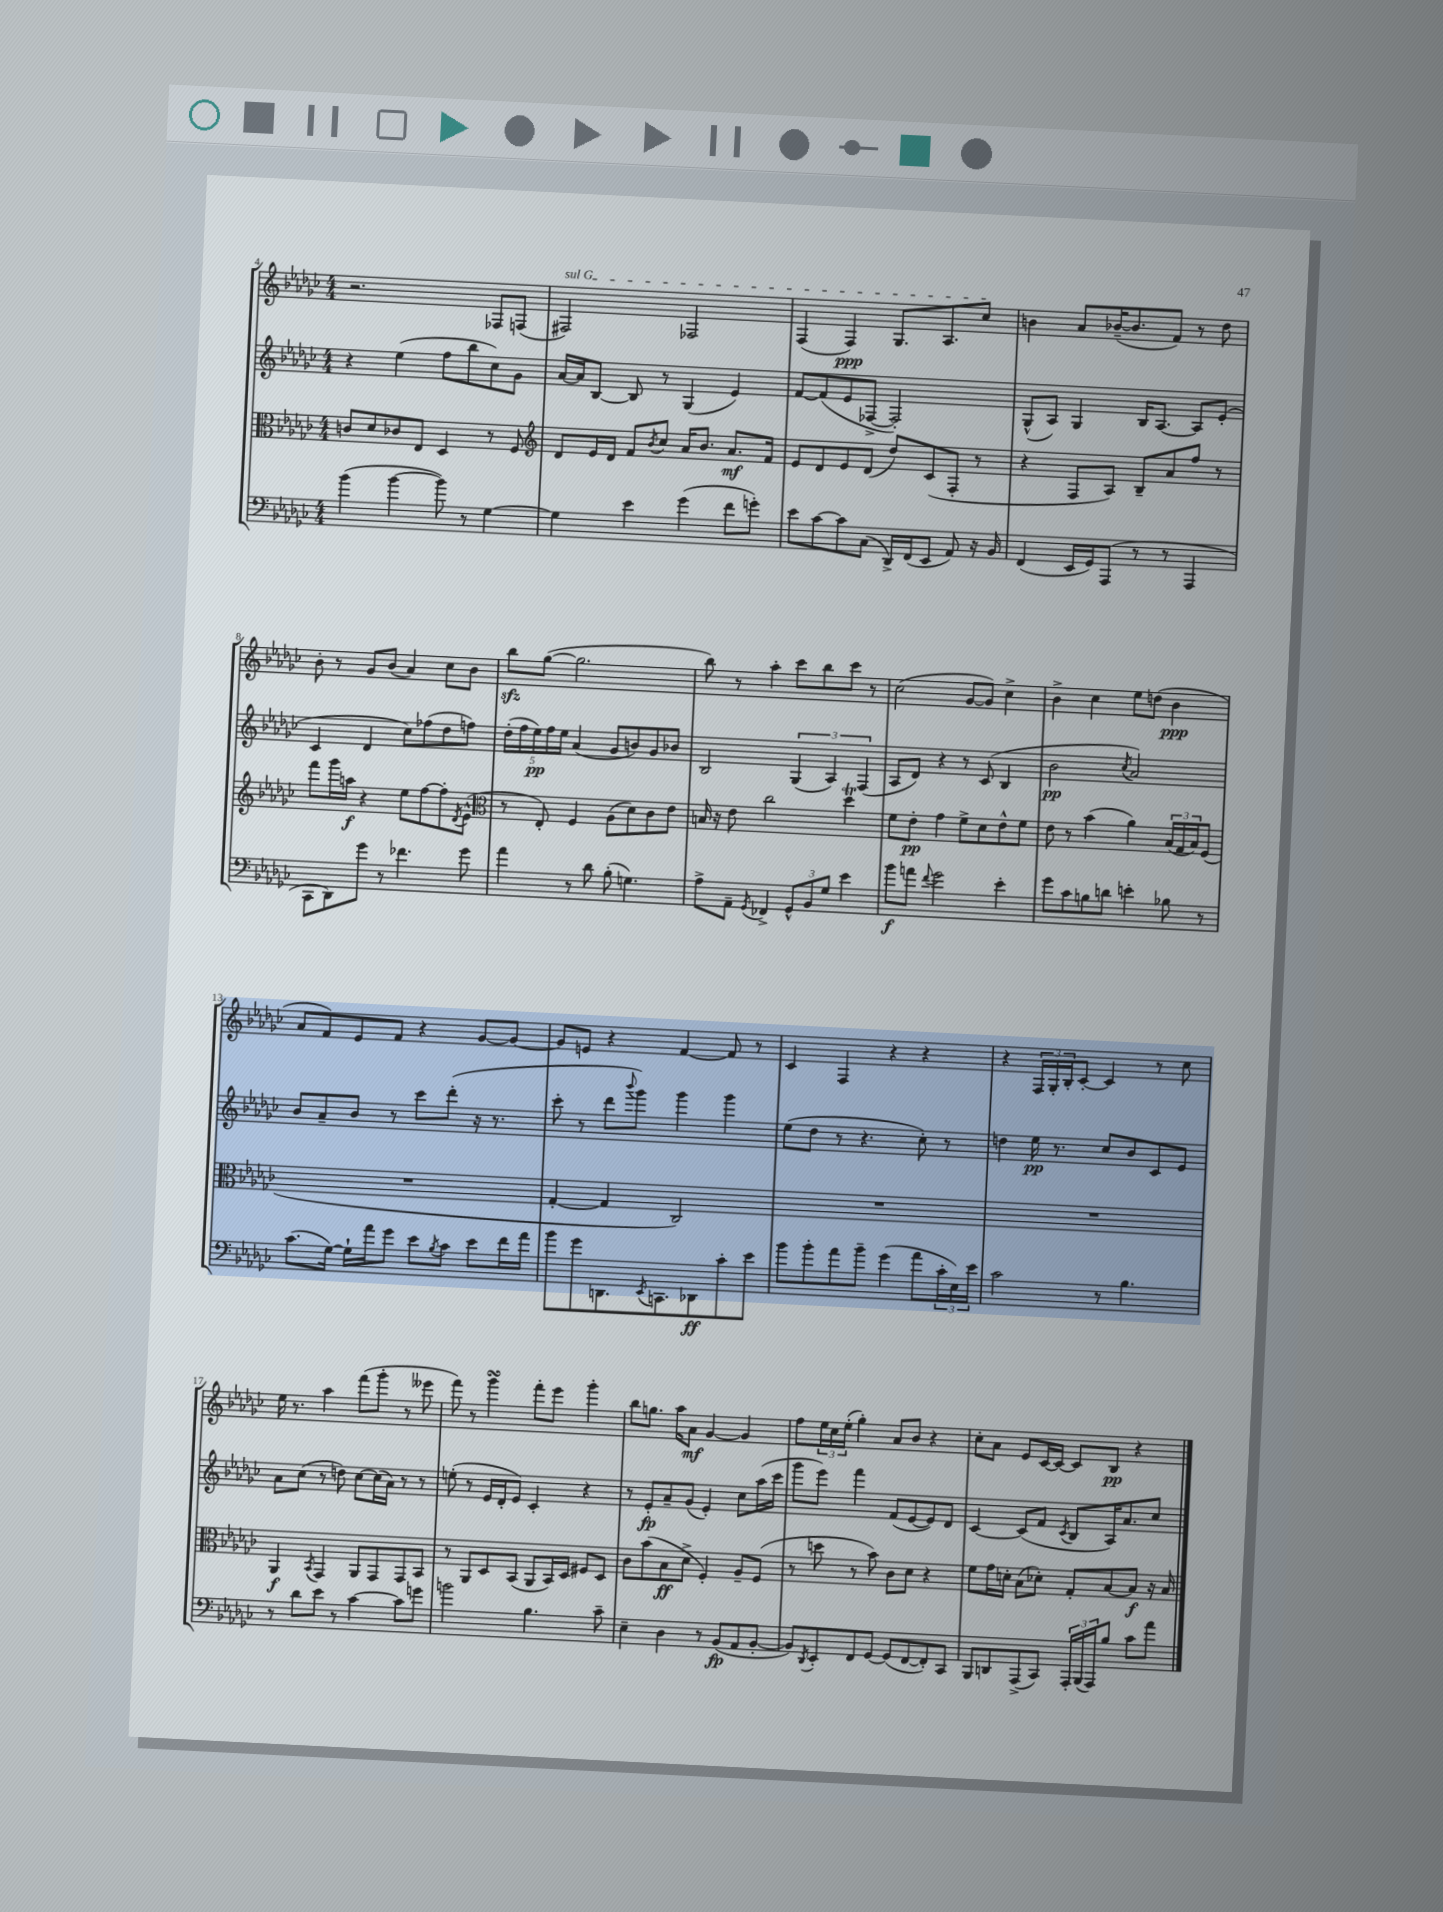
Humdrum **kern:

**kern	**dynam	**kern	**dynam	**kern	**dynam	**kern	**dynam
*part4	*part4	*part3	*part3	*part2	*part2	*part1	*part1
*staff4	*staff4	*staff3	*staff3	*staff2	*staff2	*staff1	*staff1
*clefF4	*	*clefC3	*	*clefG2	*	*clefG2	*
*k[b-e-a-d-g-c-]	*	*k[b-e-a-d-g-c-]	*	*k[b-e-a-d-g-c-]	*	*k[b-e-a-d-g-c-]	*
*M4/4	*	*M4/4	*	*M4/4	*	*M4/4	*
=4	=4	=4	=4	=4	=4	=4	=4
(4b-\	.	8cn/L	.	4r	.	2.r	.
.	.	8d-/	.	.	.	.	.
[4b-\	.	8c-X/	.	(4ee-\	.	.	.
.	.	8E-/J	.	.	.	.	.
8b-\])	.	4D-/	.	8ff\L	.	.	.
8r	.	.	.	8bb-\	.	.	.
[4G-\	.	8r	.	8cc-\)	.	8F-X/L	.
.	.	8F/	.	8g-\J	.	(8Fn/J	.
=5	=5	=5	=5	=5	=5	=5	=5
*	*	*clefG2	*	*	*	*	*
!	!	!	!	!	!	!LO:TX:a:i:t=sul G	!
4G-\]	.	8d-/L	.	[16a-/LL	.	2F#X/)	.
.	.	.	.	16a-/J]	.	.	.
.	.	16e-/L	.	[8B-/J	.	.	.
.	.	16d-/JJ	.	.	.	.	.
4e-\	.	8f/L	.	8B-/]	.	.	.
.	.	8qb-/	.	.	.	.	.
.	.	8cc-/J	.	8r	.	.	.
(4g-\	.	16a-/KL	.	(4G-/	.	2F-X/	.
.	.	8.b-/J	.	.	.	.	.
8f\L	.	8.a-/L	mf	4e-/)	.	.	.
8gn'\J)	.	.	.	.	.	.	.
.	.	16f/Jk	.	.	.	.	.
=6	=6	=6	=6	=6	=6	=6	=6
8e-\L	.	8e-/L	.	[8f/L	.	(4F/	.
[8c-\	.	8d-/	.	(8f/]	.	.	.
8c-\]	.	8e-/	.	8e-/	.	4F/)	ppp
(8C-\J	.	(8d-/J	.	[8F-X^/J	.	.	.
16DD-^/LL)	.	8dd-/L)	.	2F-'/])	.	8.G-/L	.
(16FF/J	.	.	.	.	.	.	.
8EE-/J	.	(8c-/	.	.	.	.	.
.	.	.	.	.	.	8.A-/	.
8AA-/)	.	8F'/J	.	.	.	.	.
16r	.	8r	.	.	.	8cc-/J	.
16BB-/	.	.	.	.	.	.	.
=7	=7	=7	=7	=7	=7	=7	=7
(4FF/	.	4r	.	(8G-^^/L	.	4bn\	.
.	.	.	.	8A-/J)	.	.	.
16EE-/LL	.	8F/L	.	4G-/	.	8a-/L	.
16GG-/J)	.	.	.	.	.	.	.
(8AAA-/J	.	8A-/J)	.	.	.	([16b-X~/K	.
.	.	.	.	.	.	8.b-/]	.
8r	.	8B-~/L	.	16B-/KL	.	.	.
.	.	.	.	[8.A-/J	.	.	.
8r	.	8a-/	.	.	.	8f/J)	.
4AAA-/	.	8ff/J	.	8A-/L]	.	8r	.
.	.	8r	.	(8e-'/J	.	8dd-\	.
!!LO:LB:g=z
=8	=8	=8	=8	=8	=8	=8	=8
8CC-\L	.	8fff\L	.	4c-/	.	8b-'\	.
8DD-\)	.	16ggg-\L	.	.	.	8r	.
.	.	16aan\JJ	f	.	.	.	.
8g-\J	.	4r	.	4d-/	.	8g-/L	.
8r	.	.	.	.	.	(8b-/J	.
4.f-X\	.	8ee-\L	.	8cc-\L)	.	4a-/)	.
.	.	[8ff\	.	(8ff-X\	.	.	.
.	.	8ff'\]	.	8dd-\	.	8cc-\L	.
.	.	8qd-/	.	.	.	.	.
8g-\	.	(8e-^^\J	.	8ffn\J)	.	8b-\J	.
=9	=9	=9	=9	=9	=9	=9	=9
*	*	*clefC3	*	*	*	*	*
4a-\	.	8r	.	(20dd-'\LL	.	8bb-zz\L	.
.	.	.	.	20ff\	.	.	.
.	.	.	.	20ee-\)	pp	.	.
.	.	8E-'/)	.	.	.	([8gg-\J	.
.	.	.	.	20ff\	.	.	.
.	.	.	.	20ee-\JJ	.	.	.
8r	.	4F/	.	(4a-/	.	2.gg-\]	.
8d-\	.	.	.	.	.	.	.
(8B-'\	.	(8A-\L	.	8g-/L	.	.	.
4.Gn\)	.	8d-\)	.	8bn/)	.	.	.
.	.	8c-\	.	8g-/	.	.	.
.	.	8e-\J	.	8b-X/J	.	.	.
=10	=10	=10	=10	=10	=10	=10	=10
8A-^\L	.	16Bn/	.	2B-/	.	8bb-\)	.
.	.	16r	.	.	.	.	.
8AA-~\J	.	8e-\	.	.	.	8r	.
8qGG-/	.	.	.	.	.	.	.
4FF-X^/	.	2cc-\	.	.	.	4aa-'\	.
12GG-^^/L	.	.	.	(6G-/	.	8ccc-\L	.
12BB-/	.	.	.	.	.	.	.
.	.	.	.	.	.	8bb-\	.
12G-/J	.	.	.	6A-/)	.	.	.
4e-\	.	4dd-T\	.	.	.	8ccc-\J	.
.	.	.	.	(6F/	.	.	.
.	.	.	.	.	.	8r	.
=11	=11	=11	=11	=11	=11	=11	=11
8b-\L	f	8f\L	.	8A-/L	.	(2cc-\	.
8an\J	.	8e-'\J	pp	8d-/J)	.	.	.
8qqf/	.	.	.	.	.	.	.
2g-\	.	4g-\	.	4r	.	.	.
.	.	8f^\L	.	8r	.	[8g-/L	.
.	.	8d-\	.	(8c-/	.	8g-/J])	.
4e-'\	.	8e-^^\	.	4B-/	.	4cc-^\	.
.	.	8f\J	.	.	.	.	.
=12	=12	=12	=12	=12	=12	=12	=12
8g-\L	.	8e-\	.	2b-\	pp	4b-^\	.
8c-\	.	8r	.	.	.	.	.
8Bn\	.	(4b-\	.	.	.	4cc-\	.
8dn\J	.	.	.	.	.	.	.
.	.	.	.	8qcc-/	.	.	.
4en'\	.	4a-\)	.	2a-/)	.	8ee-\L	.
.	.	.	.	.	.	(8ddn\J	.
8B-X\	.	(24B-/LL	.	.	.	4b-\	ppp
.	.	24G-/	.	.	.	.	.
.	.	24B-/J)	.	.	.	.	.
8r	.	(8F/J	.	.	.	.	.
!!LO:LB:g=z
=13	=13	=13	=13	=13	=13	=13	=13
(8.c-\L	.	1r	.	8b-/L	.	8a-/L	.
.	.	.	.	8a-~/	.	8f/)	.
[16G-\Jk)	.	.	.	.	.	.	.
16G-`\LL]	.	.	.	8b-/J	.	8e-/	.
16a-\J	.	.	.	.	.	.	.
8g-\J	.	.	.	8r	.	8f/J	.
8e-\L	.	.	.	8ccc-\L	.	4r	.
8qB-/	.	.	.	.	.	.	.
8c-\J	.	.	.	(8ddd-'\J	.	.	.
8e-\L	.	.	.	16r	.	[8g-/L	.
.	.	.	.	8.r	.	.	.
16f\L	.	.	.	.	.	8g-/J_	.
16a-\JJ	.	.	.	.	.	.	.
=14	=14	=14	=14	=14	=14	=14	=14
8b-\L	.	[4G-'/	.	8ccc-'\	.	8g-/L]	.
8g-\	.	.	.	8r	.	8en/J	.
8.DDn\	.	4G-/]	.	8ddd-\L	.	4r	.
.	.	.	.	8qqbbb-/	.	.	.
.	.	.	.	8ggg-\J)	.	.	.
8qEE-/	.	.	.	.	.	.	.
8.CCn\	.	.	.	.	.	.	.
.	.	2C-/)	.	4ggg-\	.	[4f/	.
8DD-X\	ff	.	.	.	.	.	.
8c-'\	.	.	.	4ggg-\	.	8f/]	.
8e-\J	.	.	.	.	.	8r	.
=15	=15	=15	=15	=15	=15	=15	=15
8b-\L	.	1r	.	(8ee-\L	.	4c-/	.
8b-'\	.	.	.	8dd-\J	.	.	.
8a-\	.	.	.	8r	.	4F/	.
8b-~\J	.	.	.	4.r	.	.	.
(4g-\	.	.	.	.	.	4r	.
8a-\L	.	.	.	8cc-'\)	.	4r	.
24c-'\L	.	.	.	8r	.	.	.
24E-\)	.	.	.	.	.	.	.
24e-\JJ	.	.	.	.	.	.	.
=16	=16	=16	=16	=16	=16	=16	=16
2c-\	.	1r	.	4ddn\	.	4r	.
.	.	.	.	16ee-\	pp	24F/LL	.
.	.	.	.	.	.	24G-'/	.
.	.	.	.	8.r	.	.	.
.	.	.	.	.	.	24B-'/J	.
.	.	.	.	.	.	[8c-'/J	.
8r	.	.	.	8cc-/L	.	4c-/]	.
4.B-\	.	.	.	8b-/	.	.	.
.	.	.	.	8c-/	.	8r	.
.	.	.	.	8e-/J	.	8cc-\	.
!!LO:LB:g=z
=17	=17	=17	=17	=17	=17	=17	=17
8r	.	4AA-/	f	8a-\L	.	16ee-\	.
.	.	.	.	.	.	8.r	.
8d-\L	.	.	.	(8cc-\J	.	.	.
.	.	8qBB-/	.	.	.	.	.
8e-\J	.	4GG-/	.	8r	.	4aa-\	.
8r	.	.	.	8ddn\)	.	.	.
[4c-\	.	8AA-/L	.	[8cc-\L	.	(8fff\L	.
.	.	8GG-/	.	(16cc-\L]	.	8ggg-'\J	.
.	.	.	.	16a-\JJ)	.	.	.
8c-\L]	.	8GG-/	.	8r	.	8r	.
8gn\J	.	8BB-/J	.	8r	.	8eee--X\	.
=18	=18	=18	=18	=18	=18	=18	=18
2bn\	.	8r	.	(8een'\	.	8fff\)	.
.	.	8AA-/L	.	8r	.	8r	.
.	.	8D-/	.	16e-/LL	.	4ggg-sSSs\	.
.	.	.	.	16d-'/J	.	.	.
.	.	(8BB-/J	.	8e-/J)	.	.	.
4.B-\	.	8AA-/L	.	4c-'/	.	8fff'\L	.
.	.	16BB-/L)	.	.	.	8eee-\J	.
.	.	16D-/JJ	.	.	.	.	.
.	.	8F#X/L	.	4r	.	4ggg-'\	.
8c-~\	.	8D-/J	.	.	.	.	.
=19	=19	=19	=19	=19	=19	=19	=19
4E-~\	.	8c-\L	.	8r	.	8bb-\L	.
.	.	(8b-\	.	8e-'/L	fp	8.ggn\J	.
4D-\	.	8B-\	ff	8a-~/	.	.	.
.	.	.	.	.	.	16aa-\KL	.
.	.	8d-^\J	.	(8g-/J	.	8a-\J	mf
8r	.	4F'/)	.	4e-'/)	.	[4g-/	.
(8BB-/L	fp	.	.	.	.	.	.
8AA-/	.	8A-~/L	.	8cc-\L	.	4g-/]	.
[8BB-'/J	.	(8F/J	.	(16aa-\L	.	.	.
.	.	.	.	16ccc-\JJ	.	.	.
=20	=20	=20	=20	=20	=20	=20	=20
8BB-/L])	.	8r	.	8ggg-\L	.	8ff\L	.
8qDD-/	.	.	.	.	.	.	.
8EE-'/	.	8ddn\	.	8eee-\J)	.	24ee-\L	.
.	.	.	.	.	.	24cc-\	.
.	.	.	.	.	.	(24ee-'\JJ	.
8FF/	.	8r	.	4fff\	.	4gg-'\)	.
[8GG-/J	.	8b-\)	.	.	.	.	.
(8GG-/L]	.	8c-\L	.	(8f/L	.	8a-/L	.
[8FF/	.	8d-\J	.	[8e-/	.	8b-/J	.
8FF'/])	.	4r	.	8e-/])	.	4r	.
8CC-/J	.	.	.	8d-/J	.	.	.
=21	=21	=21	=21	=21	=21	=21	=21
8BBB-/L	.	8f\L	.	[4c-/	.	8cc-'\L	.
8DDn/	.	16g-\L	.	.	.	8a-\J	.
.	.	16dn'\JJ	.	.	.	.	.
(8AAA-^/	.	(8B-\L	.	(8c-/L]	.	8e-/L	.
8CC-/J)	.	8d-X'\J)	.	8f/J	.	[16c-/L	.
.	.	.	.	.	.	16c-/JJ_	.
.	.	.	.	8qc-/	.	.	.
24AAA-'/LL	.	8G-'/L	.	8B-/L	.	8c-/L]	.
(24BBB-/	.	.	.	.	.	.	.
24AAA-/J)	.	.	.	.	.	.	.
8B-/J	.	[8B-/	.	16A-/K)	.	8B-/J	pp
.	.	.	.	8.a-/	.	.	.
8c-\L	.	8B-/J]	f	.	.	4r	.
8a-\J	.	16r	.	8cc-/J	.	.	.
.	.	16B-/	.	.	.	.	.
==	==	==	==	==	==	==	==
*-	*-	*-	*-	*-	*-	*-	*-
